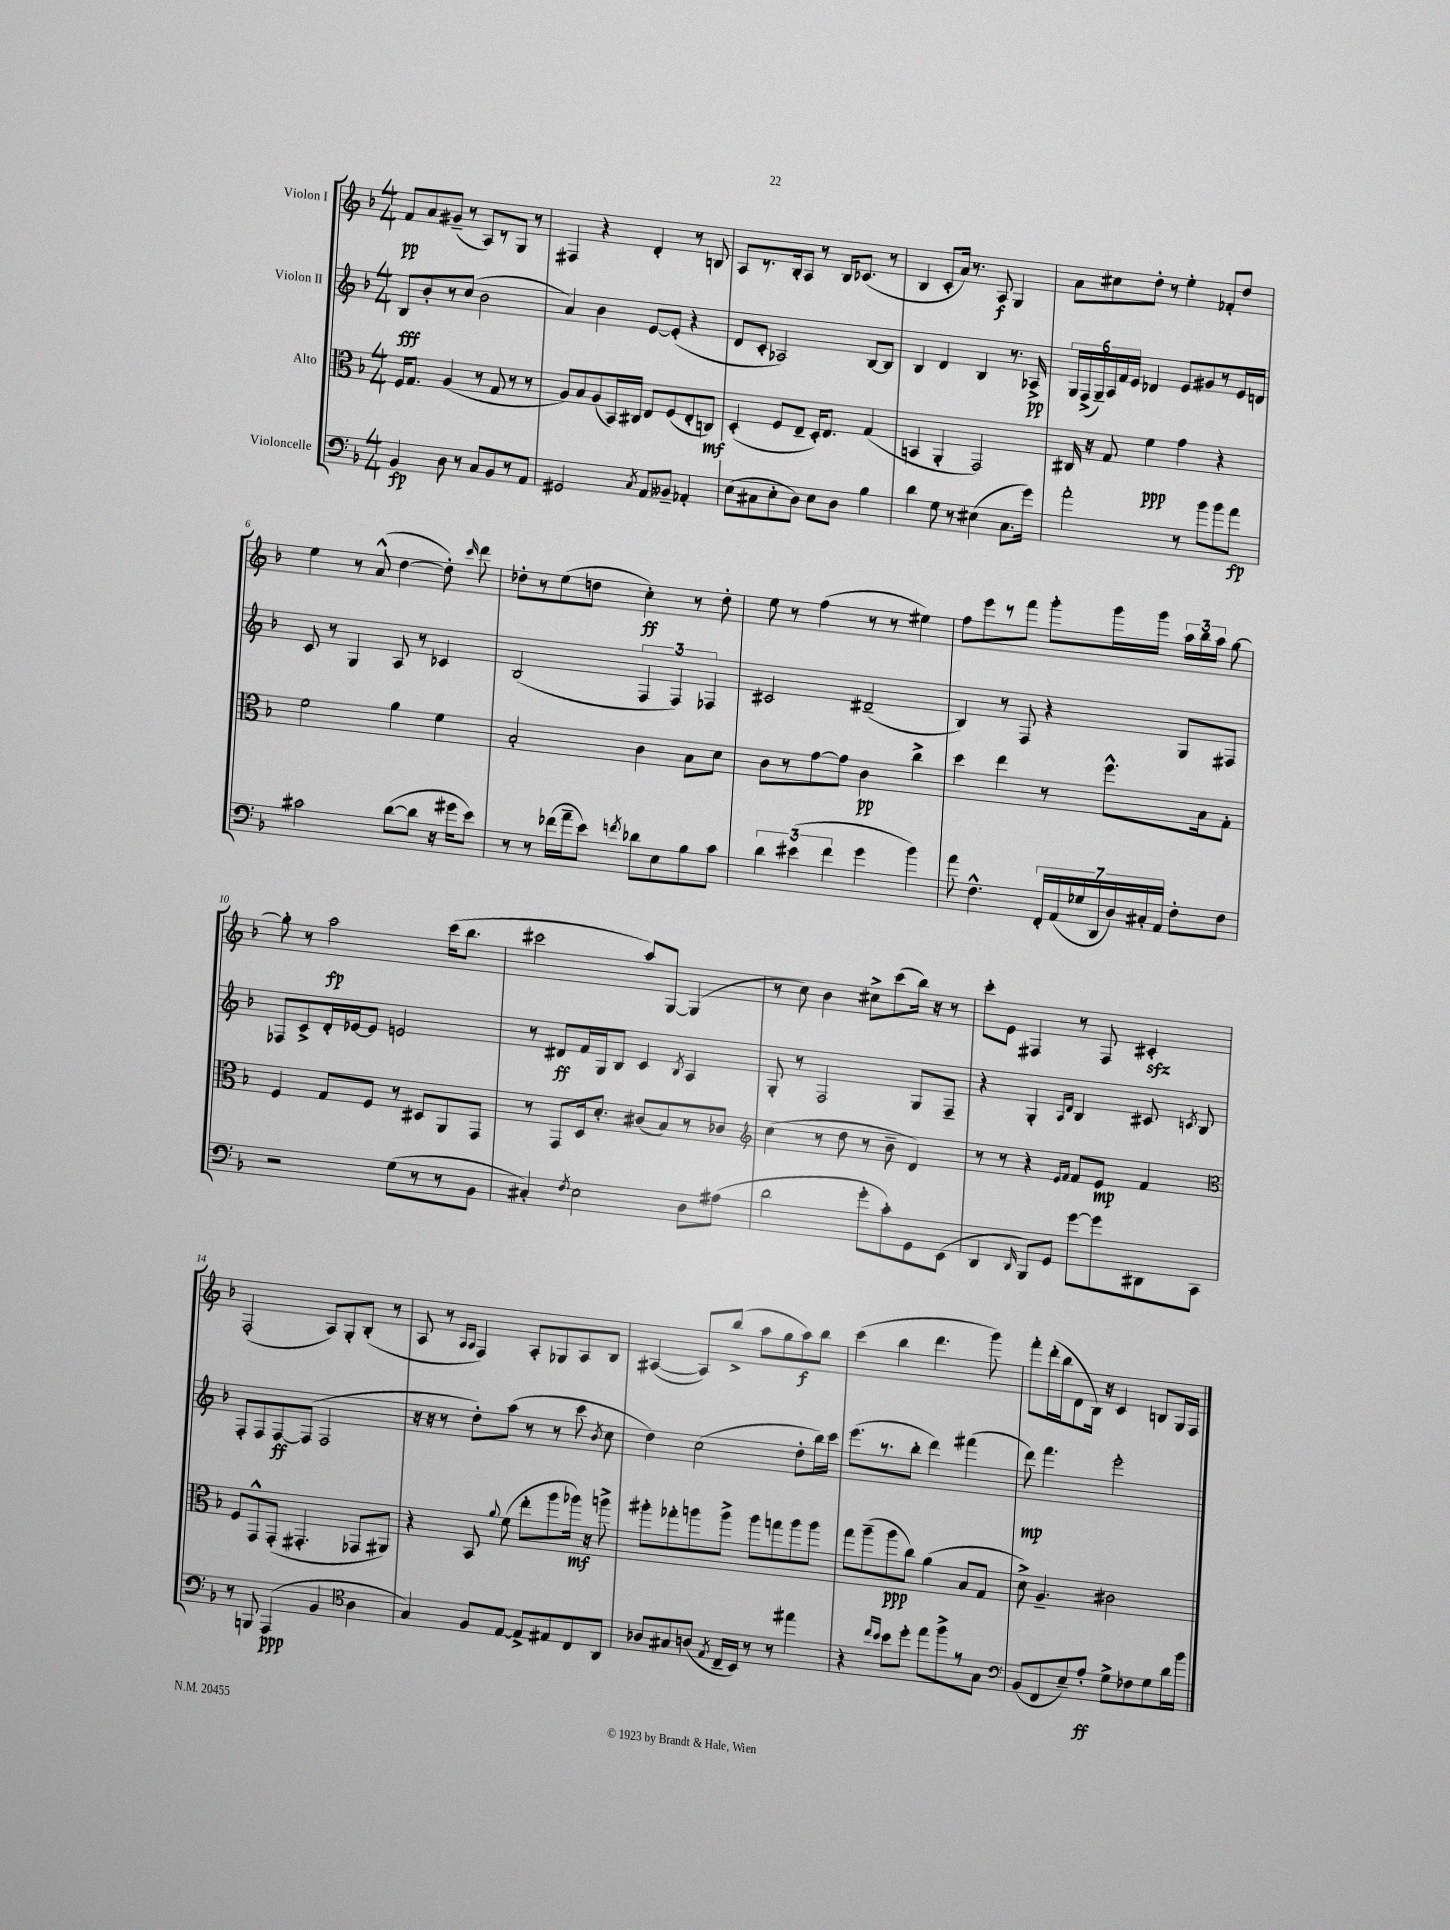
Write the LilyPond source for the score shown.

<<
\new StaffGroup <<
\new Staff = "s0" \with { instrumentName = "Violon I" } {
    \clef treble \key f \major \numericTimeSignature \time 4/4
    \autoBeamOff f'8[\pp a'8 gis'8]--( r8 a8[) r8 g8] r8 |
    fis4 r4 d'4-. r8 b8 |
    a8[ r8. bes16-. a8] r8 bes16[ ces'8.]( r8 |
    bes4 c'8[-. a'16]) r8. a8\f g4 |
    a'8[ cis''8 d''8]-. r8 e''4-. fes'8[-. d''8] |
    e''4 r8 a'8-^( d''4~ d''8-.) \grace { c'''16 } d'''8 |
    des''8[-. r8 e''8( d''8] c''4-.\ff) r8 d''8-. |
    e''8 r8 f''4( r8 r8 eis''4) |
    f''8[ e'''8 r8 f'''8] g'''8[-. g'''16 g'''16] \tuplet 3/2 { a''16[ bes''16 a''16] } g''8~ |
    g''8-. r8 a''2\fp c'''16[( bes''8.] |
    cis'''2 a''8[) g8]~ g4( |
    r8 c''8) bes'4 cis''8[-> c'''8( bes''16]) r16 r8 |
    c'''8[-. e'8] fis4 r8 fis8 cis'4-.\sfz |
    f2-.( a8[) g8-. bes8]-.( r8 |
    a8 r8 \grace { a16[ a16] } f4) a8[-. ges8 a8 bes8] |
    ais4~( ais8[) bes''8]->( a''8[ g''8 a''8\f) bes''8] |
    c'''4( bes''4 d'''4. g'''8) |
    f'''8[-. d'''16-.( bes''16 d'8 bes16]) r16 c'4 b8[ g16 f16] \bar "|." |
}
\new Staff = "s1" \with { instrumentName = "Violon II" } {
    \clef treble \key f \major \numericTimeSignature \time 4/4
    \autoBeamOff bes8[\fff bes'8-. r8 c''8]( bes'2 |
    a'4) bes'4 e'8[~ e'8]-.( r4 |
    d'8[ c'8]-. aes2) bes8[~ bes8] |
    bes4 d'4 bes4 r8. aes16->\pp |
    \tuplet 6/4 { g16[ f16->( g16--) a16 f'16 e'16] } des'4 e'8[ gis'8 r8 e'16 d'16] |
    c'8 r8 g4 a8 r8 ces'4 |
    bes2( \tuplet 3/2 { f4 f4) fes4 } |
    cis'2 dis'2--( |
    bes4) r8 f8 r4 g8[ fis8] |
    fes8[ c'8-> d'16-. ees'16~ ees'8] e'2 |
    r8 dis'8[\ff f'16 g16 bes8] c'4 \acciaccatura { bes8 } a4 |
    g8-. r8 f2 g8[ f8]-- |
    r4 g4-. \grace { a16[ d'16] } bes4 cis'8 \acciaccatura { c'8 } bes8 |
    f8[-. f8 f8~\ff f8]( f2 |
    r16 r16 r8 d''8[-.) a''8]( r8 r8 c'''8 \acciaccatura { bes'8 } c''8 |
    d''4) c''2( d''8[-. bes''16) c'''16] |
    e'''8.[( r8. bes''8]-. d'''4) fis'''4( |
    d'''8\mp) f'''4. e'''2-. \bar "|." |
}
\new Staff = "s2" \with { instrumentName = "Alto" } {
    \clef alto \key f \major \numericTimeSignature \time 4/4
    \autoBeamOff f16[ g8.] a4( r8 g8 r8 r8 |
    a8[) bes8 a8( bes,16) cis16] e8[ f8( e8-. c8]\mf) |
    d4-.( f8[ e8]-- d16[-.) e8.] g4( |
    b,4 a,4-. g,2) |
    cis16 r16 g8 f'4\ppp g'4 r4 |
    f'2 a'4 f'4 |
    bes2-. c'4 bes8[ d'8] |
    c'8[ r8 g'8~ g'8] c'4\pp c''4-> |
    d''4 e''4 r8 f''8.[-^ bes16 g8]-. |
    f4 g8[ f8] r8 dis8[ a,8 g,8] |
    r8 g,8[ d16 d'8.]-. cis'8[( bes8) r8 ces'8] |
    \clef treble c''4( r8 d''8 r8 bes'8-- d'4) |
    r8 r8 r4 \grace { e'16[ f'16] } f'8[ e'8]\mp f'4 |
    \clef alto f8[ g,8-^ g,8]-.( gis,4.-. ges,8[ ais,8]) |
    r4 bes,8 \appoggiatura { a'8 } f'8( e''8[-. a''8 aes''16]\mf) r16 a''8-> |
    ais''8[-. ges''8-. a''8 a''8]-> a''8[ g''8 a''8 a''8] |
    g''8[ a''8--( a''8\ppp c''8]) a'4( bes8[ g8] |
    d'8->) a4.-- cis'2 \bar "|." |
}
\new Staff = "s3" \with { instrumentName = "Violoncelle" } {
    \clef bass \key f \major \numericTimeSignature \time 4/4
    \autoBeamOff bes,4\fp d8 r8 c8[ bes,8 r8 a,8] |
    gis,2 \acciaccatura { c8 } a,8[ beses,8]-- aes,4-. |
    e8[( cis8 e8-. d8]) e8[ d8] bes4 |
    d'4 g8 r8 eis4( c8.[ g'16]) |
    a'2-. r8 bes'8[ bes'8 a'8]\fp |
    cis'2 d'8[~( d'8] r16 gis'16[ e'8]) |
    r8 r8 fes'16[( a'16-- e'8]) \acciaccatura { f'8 } des'8[ e8 bes8 c'8] |
    \tuplet 3/2 { d'4 eis'4( f'4 } g'4 bes'4) |
    a'8 f4.-^ \tuplet 7/4 { f,16[-. a,16( ges16 d,16 d16) cis16-. a,16] } f8[-. f8] |
    r2 g8[( r8 r8 bes,8] |
    cis4-.) \acciaccatura { f8 } e2 d8[ ais8]( |
    d'2 g'8[-. c'8-.) g,8 e,8]( |
    d,4 \grace { d,16 } bes,,8[) g,8] g'8[~ g'8 dis,8 c,8] |
    r8 b,,8 a,,4\ppp( bes,4 \clef tenor a4 |
    g4) f8[ e8]~ e8[-> eis8 c8 a,8] |
    aes8[ gis8 a8]( \acciaccatura { e8 } c16[-- bes,16]) r8 r8 eis''4 |
    r4 \grace { c''16[ bes'16] } bes'8[ d''8]-. e''8[ f''8-> r8 g8] |
    \clef bass bes,8[( f,8 e8--) a8]-.\ff g8[-> fes8 g8 d'16 bes'16] \bar "|." |
}
>>
>>
